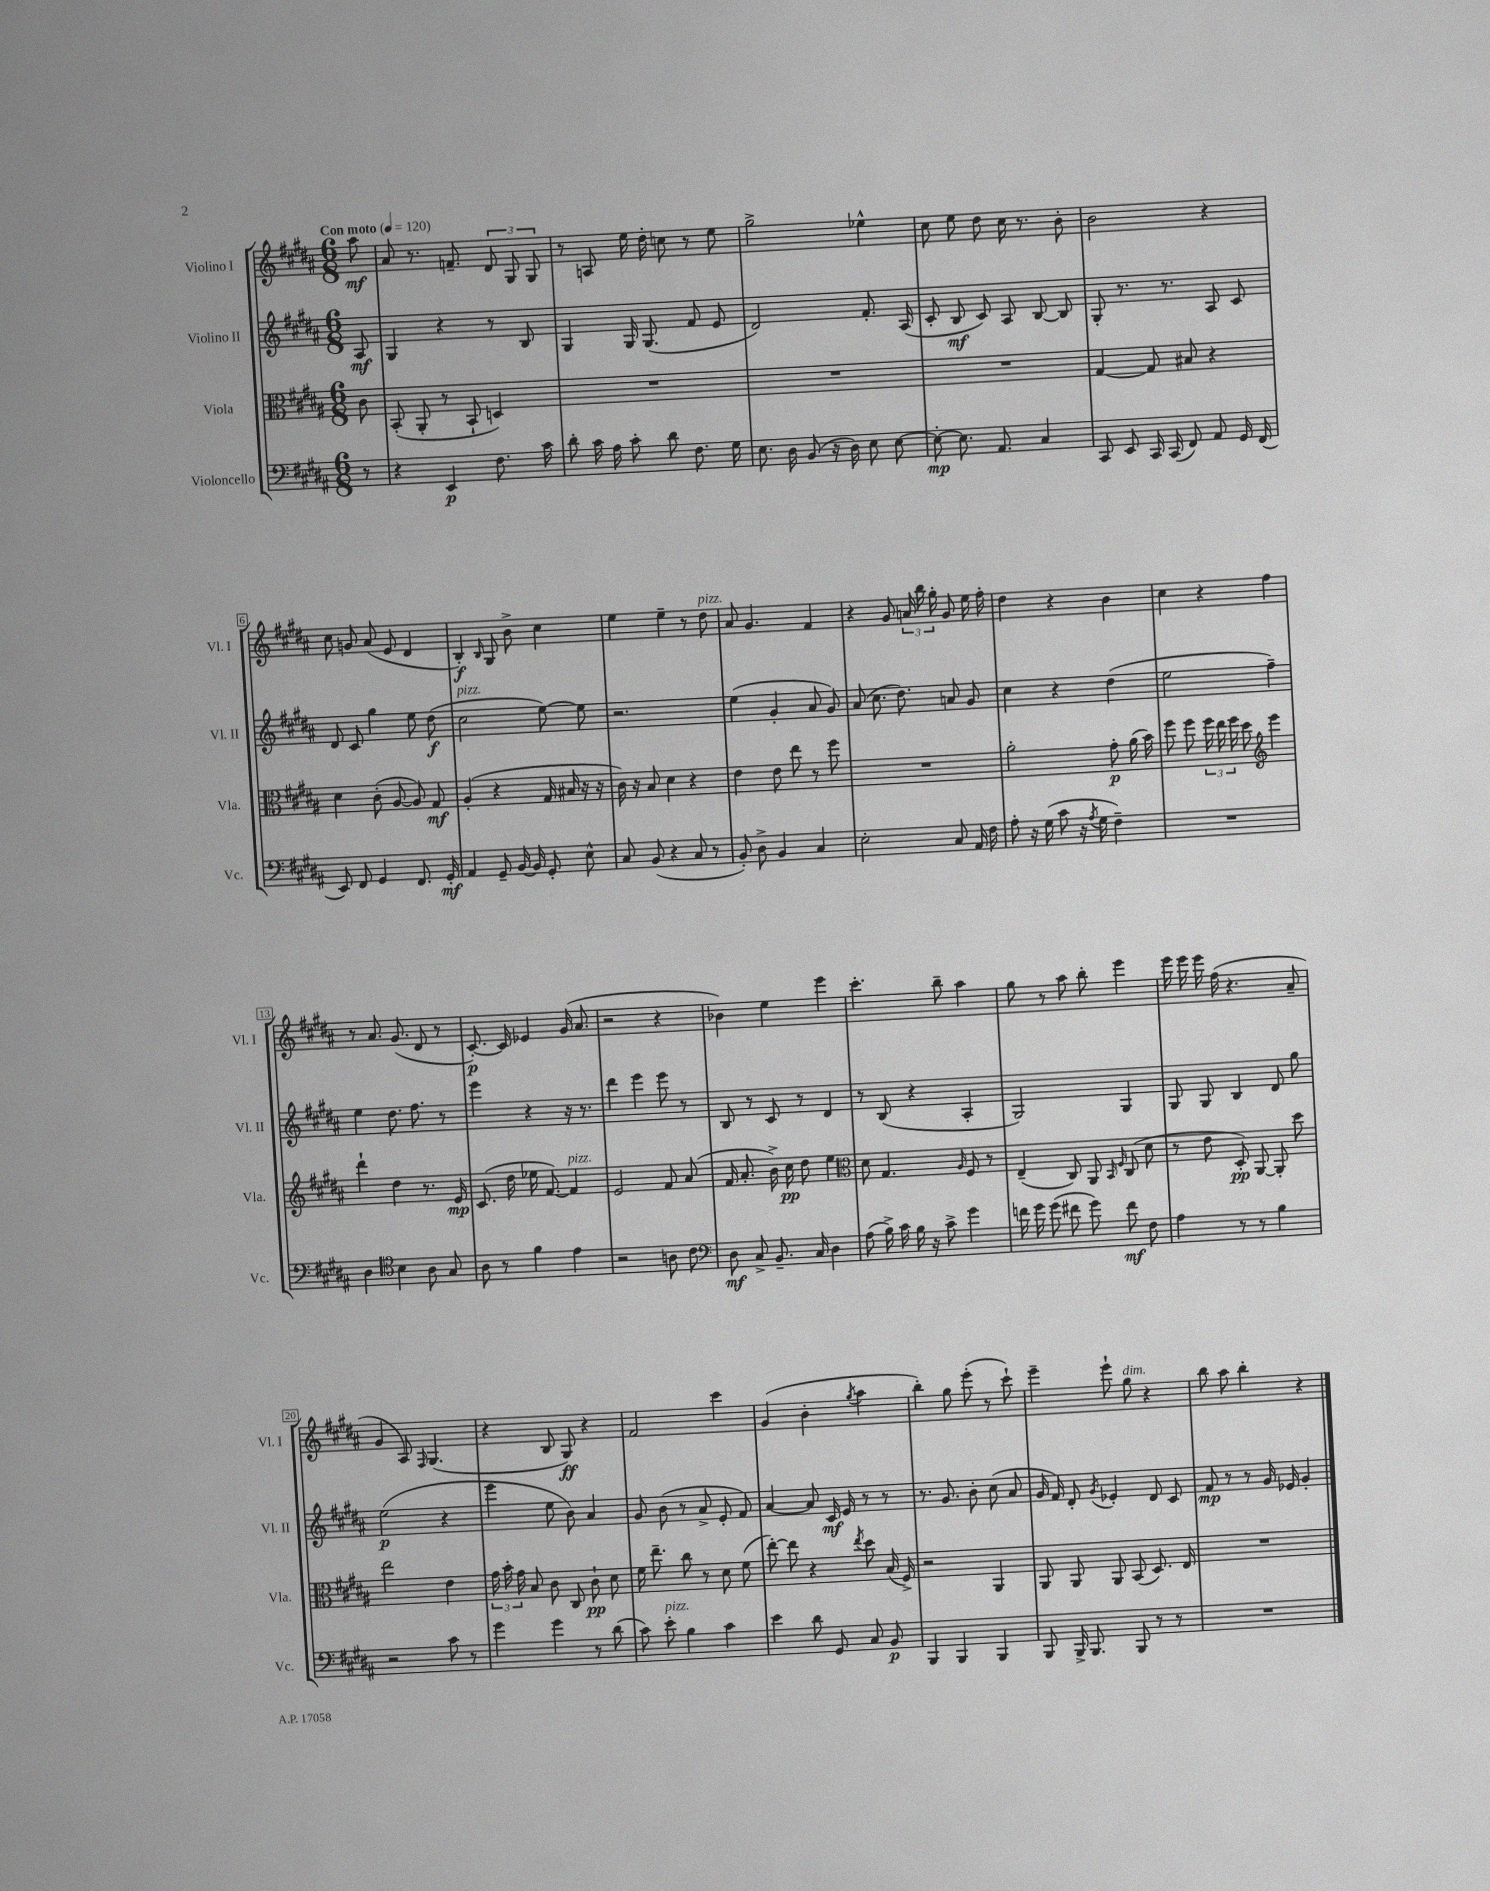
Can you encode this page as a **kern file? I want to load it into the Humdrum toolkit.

**kern	**kern	**kern	**kern
*staff4	*staff3	*staff2	*staff1
*clefF4	*clefC3	*clefG2	*clefG2
*k[f#c#g#d#a#]	*k[f#c#g#d#a#]	*k[f#c#g#d#a#]	*k[f#c#g#d#a#]
*M6/8	*M6/8	*M6/8	*M6/8
*MM120	*MM120	*MM120	*MM120
8r	8c#	8A#	8aa#
=	=	=	=
4r	(8BB'	4G#	8a#
.	8AA#'	.	8.r
4EE	8r	4r	.
.	.	.	8.f~
.	8BB`	.	.
8.F#	4D)	8r	12d#
.	.	.	12G#
.	.	8B	.
.	.	.	12G#
16c#	.	.	.
=	=	=	=
8d#'	2.r	4G#	8r
16c#	.	.	8A
16A#	.	.	.
8c#'	.	16G#	16ee
.	.	(8.G#	16dd#'
8d#	.	.	8cc
8.F#	.	8f#	8r
.	.	8e	8ee
16G#	.	.	.
=	=	=	=
8.E	2.r	2d#)	2gg#^
16D#	.	.	.
(8BB	.	.	.
16r	.	.	.
16D#)	.	.	.
8E	.	8.f#'	4ee-^^
[8E	.	.	.
.	.	(16A#	.
=	=	=	=
8E'_	2.r	8c#'	8cc#
8.E]	.	8B	8ee
.	.	8c#)	8dd#
8.AA#	.	.	.
.	.	8A#	16cc#
.	.	.	8.r
4C#	.	[8B	.
.	.	8B]	8b'
=	=	=	=
8CC#	[4G#	8G#'	2b
8EE	.	8.r	.
16CC#	8G#]	.	.
(16CC#	.	8.r	.
8FF#)	8B#	.	.
8AA#	4r	8A#	4r
16GG#	.	8c#	.
(16FF#	.	.	.
=	=	=	=
8EE)	4d#	8d#	8cc#
8FF#	.	8c#	8g
4GG#	(8c#'	4gg#	(8a#
.	[8A#	.	8e
8.FF#	8A#])	8ee	4d#
.	8G#	(8dd#	.
16GG#'	.	.	.
=	=	=	=
4AA#	(4A#'	2cc#	4B')
.	.	.	16qqB
8GG#~	4r	.	8G#
[16BB	.	.	8b^
16BB]	.	.	.
8GG#'	16G#	[8ee)	4cc#
.	16B#	.	.
8E^^	16r	8ee]	.
.	16r	.	.
=	=	=	=
8C#	16c#)	2.r	4ee
.	16r	.	.
(8BB	8B	.	.
4r	4d#	.	4ee~
8C#	4r	.	8r
8r	.	.	8dd#
=	=	=	=
8BB')	4e	(4ee	8a#
8D#^	.	.	4.g#
4BB	8e	4g#'	.
.	8ee	.	.
4C#	8r	8a#	4f#
.	8ff#	8g#)	.
=	=	=	=
2E'	2.r	(8a#	4r
.	.	8.cc#	.
.	.	.	8g#
.	.	8.dd#)	.
.	.	.	24a
.	.	.	24bb
.	.	.	24gg#'
8C#	.	8a	8g#
16AA#	.	8g#	16ee
16F#	.	.	16ff#'
=	=	=	=
8A#'	2a#'	4cc#	4dd#
16r	.	.	.
(16G#	.	.	.
8c#	.	4r	4r
16r	.	.	.
8qA#	.	.	.
16G#	.	.	.
4F#~)	8g#'	(4dd#	4b
.	(16a#	.	.
.	16b)	.	.
=	=	=	=
2.r	8ff#	2ee	4cc#
.	8ff#	.	.
.	24ff#	.	4r
.	24ee	.	.
.	24ff#	.	.
.	8dd#	.	.
*	*clefG2	*	*
.	4eee	4ff#~)	4ff#
=	=	=	=
4D#	4ddd#`	4ee	8r
.	.	.	8.a#
*clefC4	*	*	*
4B	4dd#	8.dd#	.
.	.	.	(8.g#
.	.	8.ff#	.
8A#	8.r	.	8d#
8G#	.	8r	8r
.	16e	.	.
=	=	=	=
8A#	(8.c#	4eee	[8.c#')
8r	.	.	.
.	16dd#	.	16c#]
4f#	16ee-	4r	4e-
.	[8.f#)	.	.
4e	4f#]	16r	(16g#
.	.	8.r	8.a#
=	=	=	=
2r	2e	4ddd#	2r
.	.	4eee	.
8A	8f#	8eee	4r
8c#	(8a#	8r	.
=	=	=	=
*clefF4	*	*	*
8D#	16f#	8B	4b-)
.	8.a#'	.	.
8C#^	.	8r	.
8.BB~	16b^)	8c#	4ee
.	16cc#	.	.
.	8dd#	8r	.
16C#	.	.	.
4D#	4ee	4d#	4eee
=	=	=	=
*	*clefC3	*	*
(8A#	8d#	8r	4.ccc#'
16B^)	4.G#	(8B	.
16c#	.	.	.
16B	.	4r	.
16r	.	.	.
8c#^	.	.	8bb~
.	16qqA#	.	.
4g#	8F#	4A#'	4aa#
.	8r	.	.
=	=	=	=
16f	(4E~	2G#)	8gg#
16g#	.	.	.
(8g#	.	.	8r
8f#	8C#)	.	8aa#
8g#)	8AA#	.	8bb'
.	16qqBB	.	.
.	16qqF#	.	.
8f#	(8C#	4G#	4eee
8F#	8d#	.	.
=	=	=	=
4A#	8r	8G#	16eee
.	.	.	16eee
.	8e	8G#	16eee
.	.	.	(16ff#
8r	8D#')	4B	4.r
8r	[8AA#	.	.
4B	8AA#']	8d#	.
.	8dd#	8gg#	8a#~
=	=	=	=
2r	2ee	(2ee	4g#
.	.	.	8A#)
.	.	.	16qqF#
.	.	.	(4.G#
8c#	4e	4r	.
8r	.	.	.
=	=	=	=
4g#	24g#	4eee	4r
.	24b'	.	.
.	24g#	.	.
.	8B	.	.
4g#	8c#	8ee	8B
.	8C#	8b)	8G#)
8r	8c#`	4a#	4r
(8d#	8d#	.	.
=	=	=	=
8c#)	16f#	8g#	2f#
.	8.ee~	.	.
8e'	.	(8b	.
4B	8cc#	8r	.
.	8r	8a#^	.
4c#	8d#	8e'	4ccc#
.	(8f#	8f#)	.
=	=	=	=
4e	[8ee')	[4a#	(4g#
.	8ee]	.	.
8d#	4r	8a#]	4b'
8GG#	.	16c#	.
.	.	16e	.
.	8qee	.	8qgg#
8C#	8dd#	8r	4aa#
8BB	(16B	8r	.
.	16F#^)	.	.
=	=	=	=
4BBB	2r	8.r	4bb')
.	.	8.g#	.
4BBB	.	.	8gg#
.	.	8b'	(8eee'
4BBB	4AA#	(8cc#	8r
.	.	8a#	8ccc#`)
=	=	=	=
8BBB	8AA#	16g#	4eee~
.	.	16f#)	.
16BBB^	8AA#	8d#'	.
8.BBB	.	.	.
.	.	8qg#	.
.	8AA#	4e-'	8eee`
8BBB	(8BB	.	8gg#
8r	8.D#)	8d#	4r
8r	.	8c#	.
.	16E	.	.
=	=	=	=
2.r	2.r	8f#	8bb
.	.	8r	8aa#
.	.	8r	4bb'
.	.	16g#	.
.	.	16e-	.
.	.	4g#'	4r
==	==	==	==
*-	*-	*-	*-
